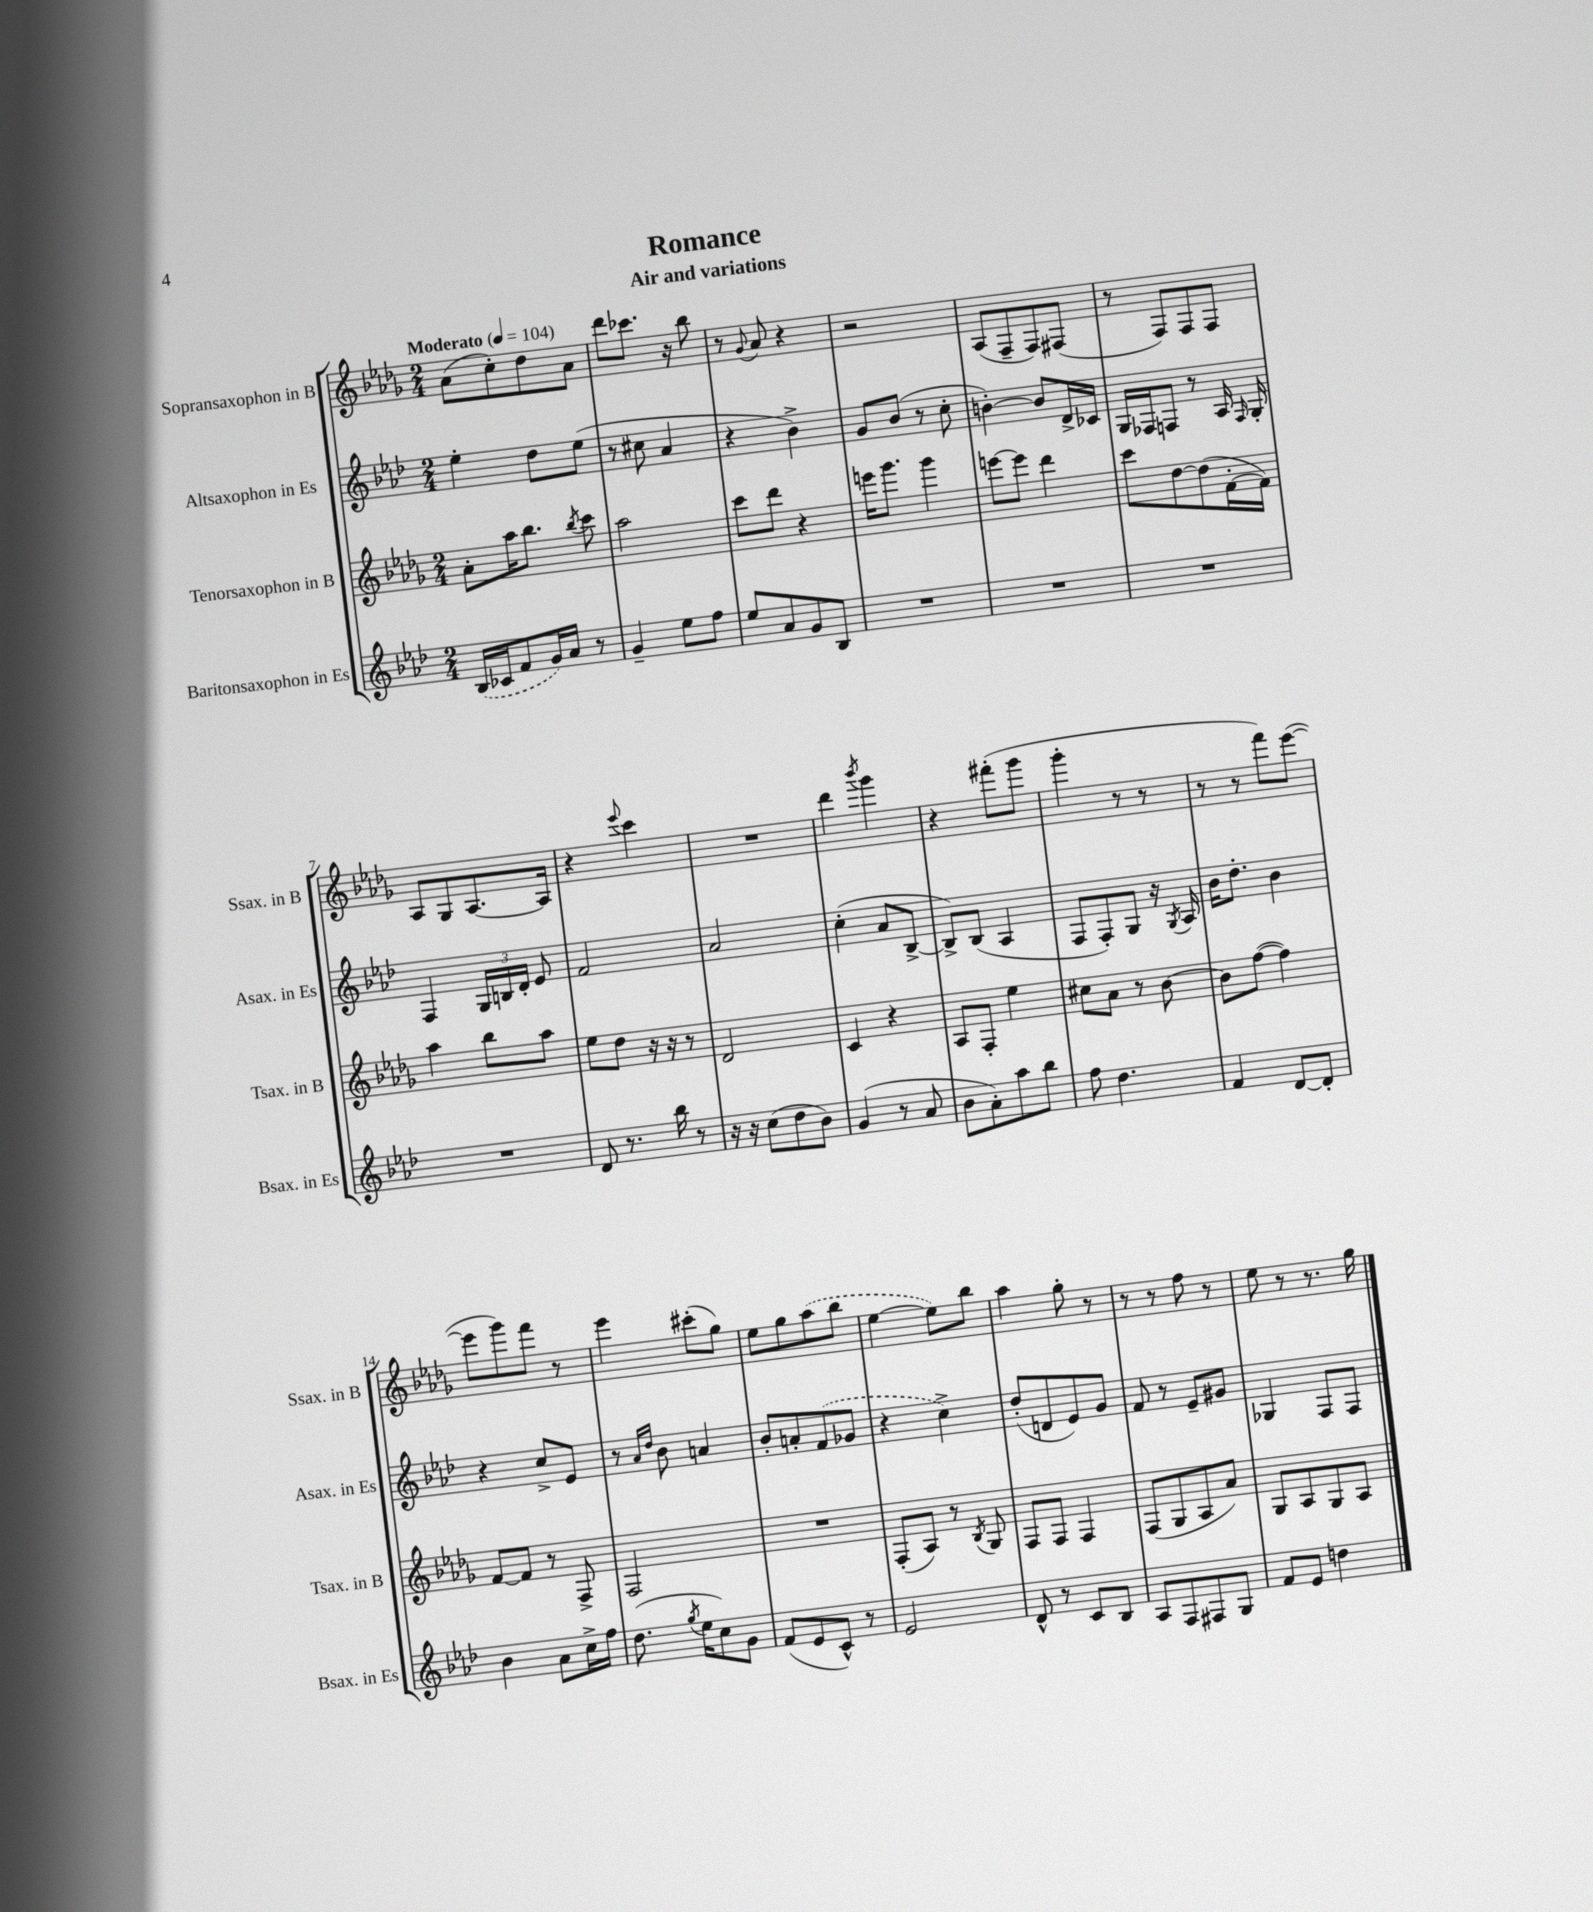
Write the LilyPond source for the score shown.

\header { title = "Romance" subtitle = "Air and variations" }
<<
\new StaffGroup <<
\new Staff = "s0" \with { instrumentName = "Sopransaxophon in B" shortInstrumentName = "Ssax. in B" } {
    \clef treble \key des \major \numericTimeSignature \time 2/4 \tempo "Moderato" 4 = 104
    \autoBeamOff aes'8[( c''8-.) des''8 aes'8] |
    des'''8[ ces'''8.] r16 bes''8 |
    r8 \appoggiatura { ges'8 } aes'8 r4 |
    r2 |
    aes8[( f8-- f8) fis8]( |
    r8 f8[) f8 f8] |
    aes8[ ges8 aes8.~ aes16] |
    r4 \appoggiatura { ees'''8 } c'''4 |
    R2 |
    des'''4 \acciaccatura { bes'''8 } ges'''4 |
    r4 fis'''8[-.( ges'''8] |
    ges'''4-. r8 r8 |
    r8 r8 f'''8[) ees'''8]~( |
    ees'''8[ ges'''8) f'''8] r8 |
    ees'''4 cis'''8[-.( ges''8]) |
    ees''8[ ges''8 \once \slurDashed aes''8( bes''8] |
    ees''4~ ees''8[) bes''8] |
    aes''4 ges''8-. r8 |
    r8 r8 f''8 r8 |
    ees''8 r8 r8. ges''16 \bar "|." |
}
\new Staff = "s1" \with { instrumentName = "Altsaxophon in Es" shortInstrumentName = "Asax. in Es" } {
    \clef treble \key aes \major \numericTimeSignature \time 2/4
    \autoBeamOff ees''4-. des''8[ ees''8]( |
    r8 cis''8 aes'4 |
    r4 bes'4->) |
    g'8[ bes'8]( r8 c''8-. |
    b'4~-.) b'8[ des'16-> ces'16] |
    g16[ fes16 f8] r8 aes16 \grace { f16 } g16-. |
    f4 \tuplet 3/2 { g16[ b16 des'16]-. } ees'8 |
    f'2 |
    aes'2 |
    c''4-.( aes'8[ bes8]~-> |
    bes8[->) bes8]( aes4 |
    f8[ f8-.) g8] r16 \acciaccatura { g8 } aes16 |
    bes'16[ des''8.]-. bes'4 |
    r4 c''8[-> ees'8] |
    r8 \grace { aes'16[ des''16] } bes'8 a'4 |
    bes'8[-. a'8-. \once \slurDashed f'8( ges'8] |
    r4 c''4->) |
    des''8[-.( d'8 ees'8) g'8] |
    f'8 r8 ees'8[-- gis'8] |
    ges4 f8[ f8] \bar "|." |
}
\new Staff = "s2" \with { instrumentName = "Tenorsaxophon in B" shortInstrumentName = "Tsax. in B" } {
    \clef treble \key des \major \numericTimeSignature \time 2/4
    \autoBeamOff aes'8[-. aes''16 bes''8.] \acciaccatura { bes''8 } c'''8 |
    aes''2 |
    c'''8[ des'''8] r4 |
    e'''16[ ges'''8.] ges'''4 |
    e'''8[~ e'''8] des'''4 |
    c'''8[ des''8~ des''8( f'16~-. f'16]) |
    aes''4 bes''8[ aes''8] |
    ees''8[ des''8] r16 r16 r8 |
    des'2 |
    c'4 r4 |
    aes8[ f8]-. ees''4 |
    cis''8[ aes'8] r8 bes'8~ |
    bes'8[ f''8]~( f''4) |
    f'8[~ f'8] r8 f8-> |
    f2 |
    R2 |
    f8[-.( aes8]) r8 \acciaccatura { bes8 } ges8 |
    f8[ f8] f4 |
    f8[( ges8 aes8 aes'8]) |
    ges8[ aes8 ges8 aes8] \bar "|." |
}
\new Staff = "s3" \with { instrumentName = "Baritonsaxophon in Es" shortInstrumentName = "Bsax. in Es" } {
    \clef treble \key aes \major \numericTimeSignature \time 2/4
    \autoBeamOff \once \slurDashed bes16[( ces'16 f'8 g'16) aes'16] r8 |
    g'4-- ees''8[ f''8] |
    ees''8[ aes'8 g'8 bes8] |
    R2 |
    R2 |
    R2 |
    R2 |
    des'8 r8. bes''16 r8 |
    r16 r16 c''8[( des''8 bes'8]) |
    g'4( r8 aes'8 |
    bes'8[ aes'8-.) aes''8 bes''8] |
    f''8 des''4. |
    f'4 des'8[~ des'8]-. |
    bes'4 aes'8[ c''16-> f''16] |
    des''8.( \acciaccatura { g''8 } ees''16[ c''8) g'8] |
    f'8[( ees'8 c'8]-^) r8 |
    ees'2 |
    des'8-^ r8 c'8[ bes8] |
    aes8[ f8 fis8 g8] |
    f'8[ ees'8] d''4 \bar "|." |
}
>>
>>
